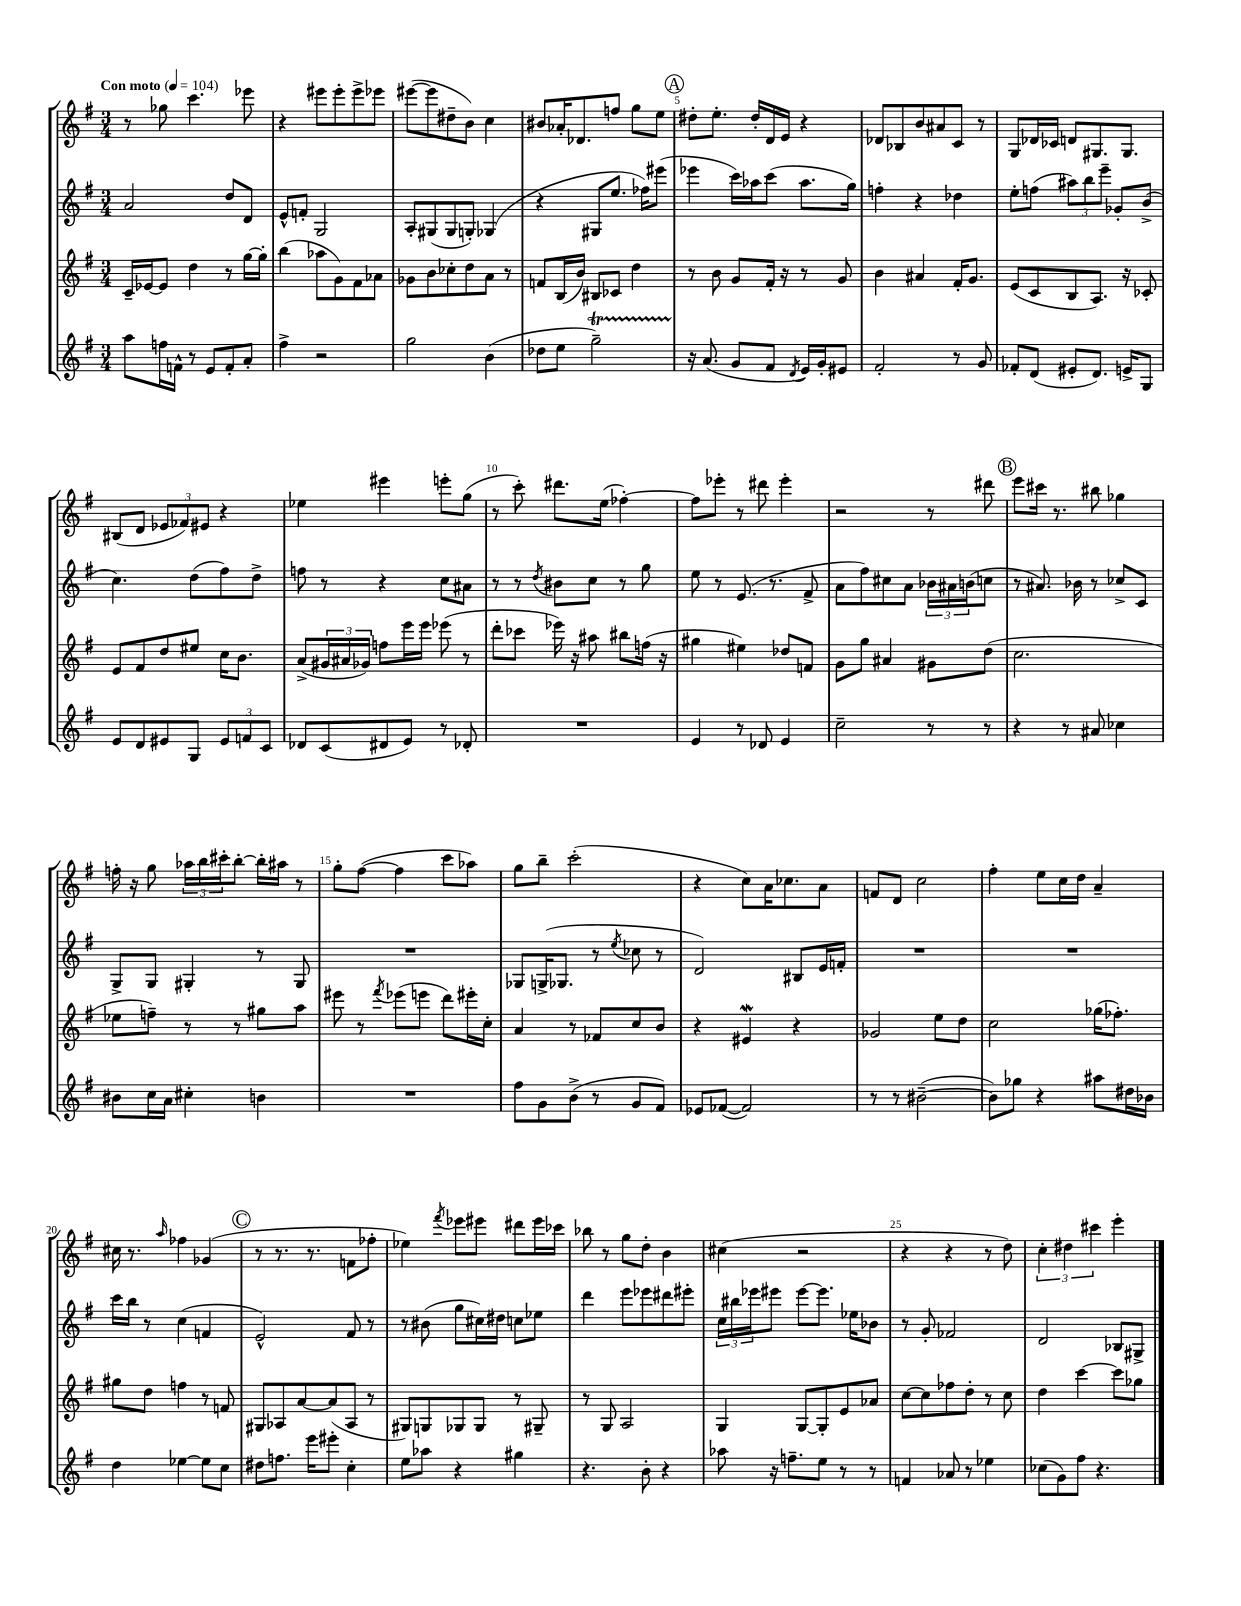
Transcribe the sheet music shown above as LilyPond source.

<<
\new StaffGroup <<
\new Staff = "s0" {
    \clef treble \key g \major \numericTimeSignature \time 3/4 \tempo "Con moto" 4 = 104
    r8 ges''8 c'''4. ees'''8 |
    r4 eis'''8 eis'''8-. eis'''8-> ees'''8 |
    eis'''8~( eis'''8 dis''8-- b'8) c''4 |
    bis'8 aes'16-. des'8. f''8 g''8 e''8 |
    \mark \markup { \circle "A" } dis''8-. e''8.-. dis''16-. d'16 e'16 r4 |
    des'8 bes8 b'8 ais'8 c'8 r8 |
    g8 des'16 ces'16 d'8 gis8. gis8. |
    bis8( d'8 \tuplet 3/2 { ees'8 fes'8) eis'8 } r4 |
    ees''4 eis'''4 e'''8-. g''8( |
    r8 c'''8-.) dis'''8. e''16( fes''4~-.) |
    fes''8 ees'''8-. r8 dis'''8 ees'''4-. |
    r2 r8 dis'''8 |
    \mark \markup { \circle "B" } e'''8 cis'''16 r8. bis''8 ges''4 |
    f''16-. r16 g''8 \tuplet 3/2 { aes''16 b''16 cis'''16-. } b''8~-. b''16-. ais''16 r8 |
    g''8-. fis''8~( fis''4 c'''8 aes''8) |
    g''8 b''8-- c'''2-.( |
    r4 c''8) a'16 ces''8. a'8 |
    f'8 d'8 c''2 |
    fis''4-. e''8 c''16 d''16 a'4-- |
    cis''16 r8. \grace { a''16 } fes''4 ges'4( |
    \mark \markup { \circle "C" } r8 r8. r8. f'8 fes''8-. |
    ees''4) \acciaccatura { fis'''8 } ees'''8 eis'''8 dis'''8 eis'''16 ces'''16 |
    bes''8 r8 g''8 d''8-. b'4 |
    cis''4( r2 |
    r4 r4 r8 d''8) |
    \tuplet 3/2 { c''4-. dis''4 cis'''4 } e'''4-. \bar "|." |
}
\new Staff = "s1" {
    \clef treble \key g \major \numericTimeSignature \time 3/4
    a'2 d''8 d'8 |
    e'8-^ f'8-. g2 |
    a8-. gis8( gis8 g8-.) ges4( |
    r4 gis8 e''8. fes''16) eis'''8( |
    \mark \markup { \circle "A" } ees'''4 c'''16) aes''16 c'''8( aes''8. g''16) |
    f''4-. r4 des''4 |
    e''8-. f''8( \tuplet 3/2 { ais''8) b''8 e'''8-- } ges'8-. b'8->( |
    c''4.) d''8( fis''8) d''8-> |
    f''8 r8 r4 c''8 ais'8 |
    r8 r8 \acciaccatura { d''8 } bis'8 c''8 r8 g''8 |
    e''8 r8 e'8.( r8. fis'8-> |
    a'8 fis''8) cis''8 a'8 \tuplet 3/2 { bes'16 ais'16 b'16( } c''8 |
    \mark \markup { \circle "B" } r8 ais'8.) bes'16 r8 ces''8-> c'8 |
    g8-> g8 gis4-. r8 gis8 |
    R2. |
    ges8 g16->( ges8. r8 \acciaccatura { e''8 } ces''8 r8 |
    d'2) bis8 e'16 f'16-. |
    R2. |
    R2. |
    c'''16 b''16 r8 c''4( f'4 |
    \mark \markup { \circle "C" } e'2-^) fis'8 r8 |
    r8 bis'8( g''8 cis''16) dis''16 c''8 ees''8 |
    d'''4 e'''8 ees'''8 dis'''8 eis'''8-. |
    \tuplet 3/2 { c''16 bis''16 ees'''16 } eis'''8 eis'''8~ eis'''8. ees''16 bes'8 |
    r8 g'8-. fes'2 |
    d'2 bes8 gis8-> \bar "|." |
}
\new Staff = "s2" {
    \clef treble \key g \major \numericTimeSignature \time 3/4
    c'16-- ees'16~ ees'8 d''4 r8 g''16~ g''16-. |
    b''4( aes''8 g'8) fis'8 aes'8 |
    ges'8 b'8 ces''8-. d''8 a'8 r8 |
    f'8 b16( b'16) bis8 ces'8 d''4 |
    \mark \markup { \circle "A" } r8 b'8 g'8 fis'16-. r16 r8 g'8 |
    b'4 ais'4 fis'16-. g'8. |
    e'8( c'8 b8 a8.) r16 ces'8-. |
    e'8 fis'8 d''8 eis''8 c''16 b'8. |
    a'8->( \tuplet 3/2 { gis'16 ais'16 ges'16) } f''8 e'''16 e'''16 ees'''8( r8 |
    d'''8-. ces'''8 ees'''16) r16 ais''8 bis''8 f''16( r16 |
    gis''4 eis''4) des''8 f'8 |
    g'8 g''8 ais'4 gis'8 d''8( |
    \mark \markup { \circle "B" } c''2. |
    ees''8 f''8--) r8 r8 gis''8 a''8 |
    eis'''8 r8 \acciaccatura { fis'''8 } ees'''8( e'''8 d'''8) eis'''16-. c''16-. |
    a'4 r8 fes'8 c''8 b'8 |
    r4 eis'4\mordent r4 |
    ges'2 e''8 d''8 |
    c''2 ges''16( fes''8.-.) |
    gis''8 d''8 f''4 r8 f'8 |
    \mark \markup { \circle "C" } gis8 aes8 a'8~ a'8( aes8 r8 |
    gis8) g8 ges8 ges8 r8 gis8-- |
    r8 g8 a2 |
    g4 g8~ g8-. e'8 aes'8 |
    c''8~ c''8 fes''8 d''8-. r8 c''8 |
    d''4 c'''4~ c'''8 ges''8 \bar "|." |
}
\new Staff = "s3" {
    \clef treble \key g \major \numericTimeSignature \time 3/4
    a''8 f''16 f'16-^ r8 e'8 f'8-. a'8-. |
    fis''4-> r2 |
    g''2 b'4( |
    des''8 e''8 g''2--\startTrillSpan) |
    \mark \markup { \circle "A" } r16\stopTrillSpan a'8.( g'8 fis'8 \acciaccatura { d'8 } e'16) g'16-. eis'8 |
    fis'2-. r8 g'8 |
    fes'8-. d'8( eis'8-. d'8.) e'16-> g8 |
    e'8 d'8 eis'8 g8 \tuplet 3/2 { eis'8 f'8 c'8 } |
    des'8 c'8( dis'8 e'8) r8 des'8-. |
    R2. |
    e'4 r8 des'8 e'4 |
    c''2-- r8 r8 |
    \mark \markup { \circle "B" } r4 r8 ais'8 ces''4 |
    bis'8 c''16 a'16 cis''4-. b'4 |
    R2. |
    fis''8 g'8 b'8->( r8 g'8 fis'8) |
    ees'8 fes'8~( fes'2) |
    r8 r8 bis'2~--( |
    bis'8) ges''8 r4 ais''8 dis''16 bes'16 |
    d''4 ees''4~ ees''8 c''8 |
    \mark \markup { \circle "C" } dis''8 f''8. e'''16 eis'''8-. c''4-. |
    e''8 aes''8 r4 gis''4 |
    r4. b'8-. r4 |
    aes''8 r16 f''8.-- e''8 r8 r8 |
    f'4 aes'8 r8 ees''4 |
    ces''8( g'8) fis''8 r4. \bar "|." |
}
>>
>>
\layout { \context { \Score \override BarNumber.break-visibility = ##(#f #t #t) barNumberVisibility = #(every-nth-bar-number-visible 5) } }
